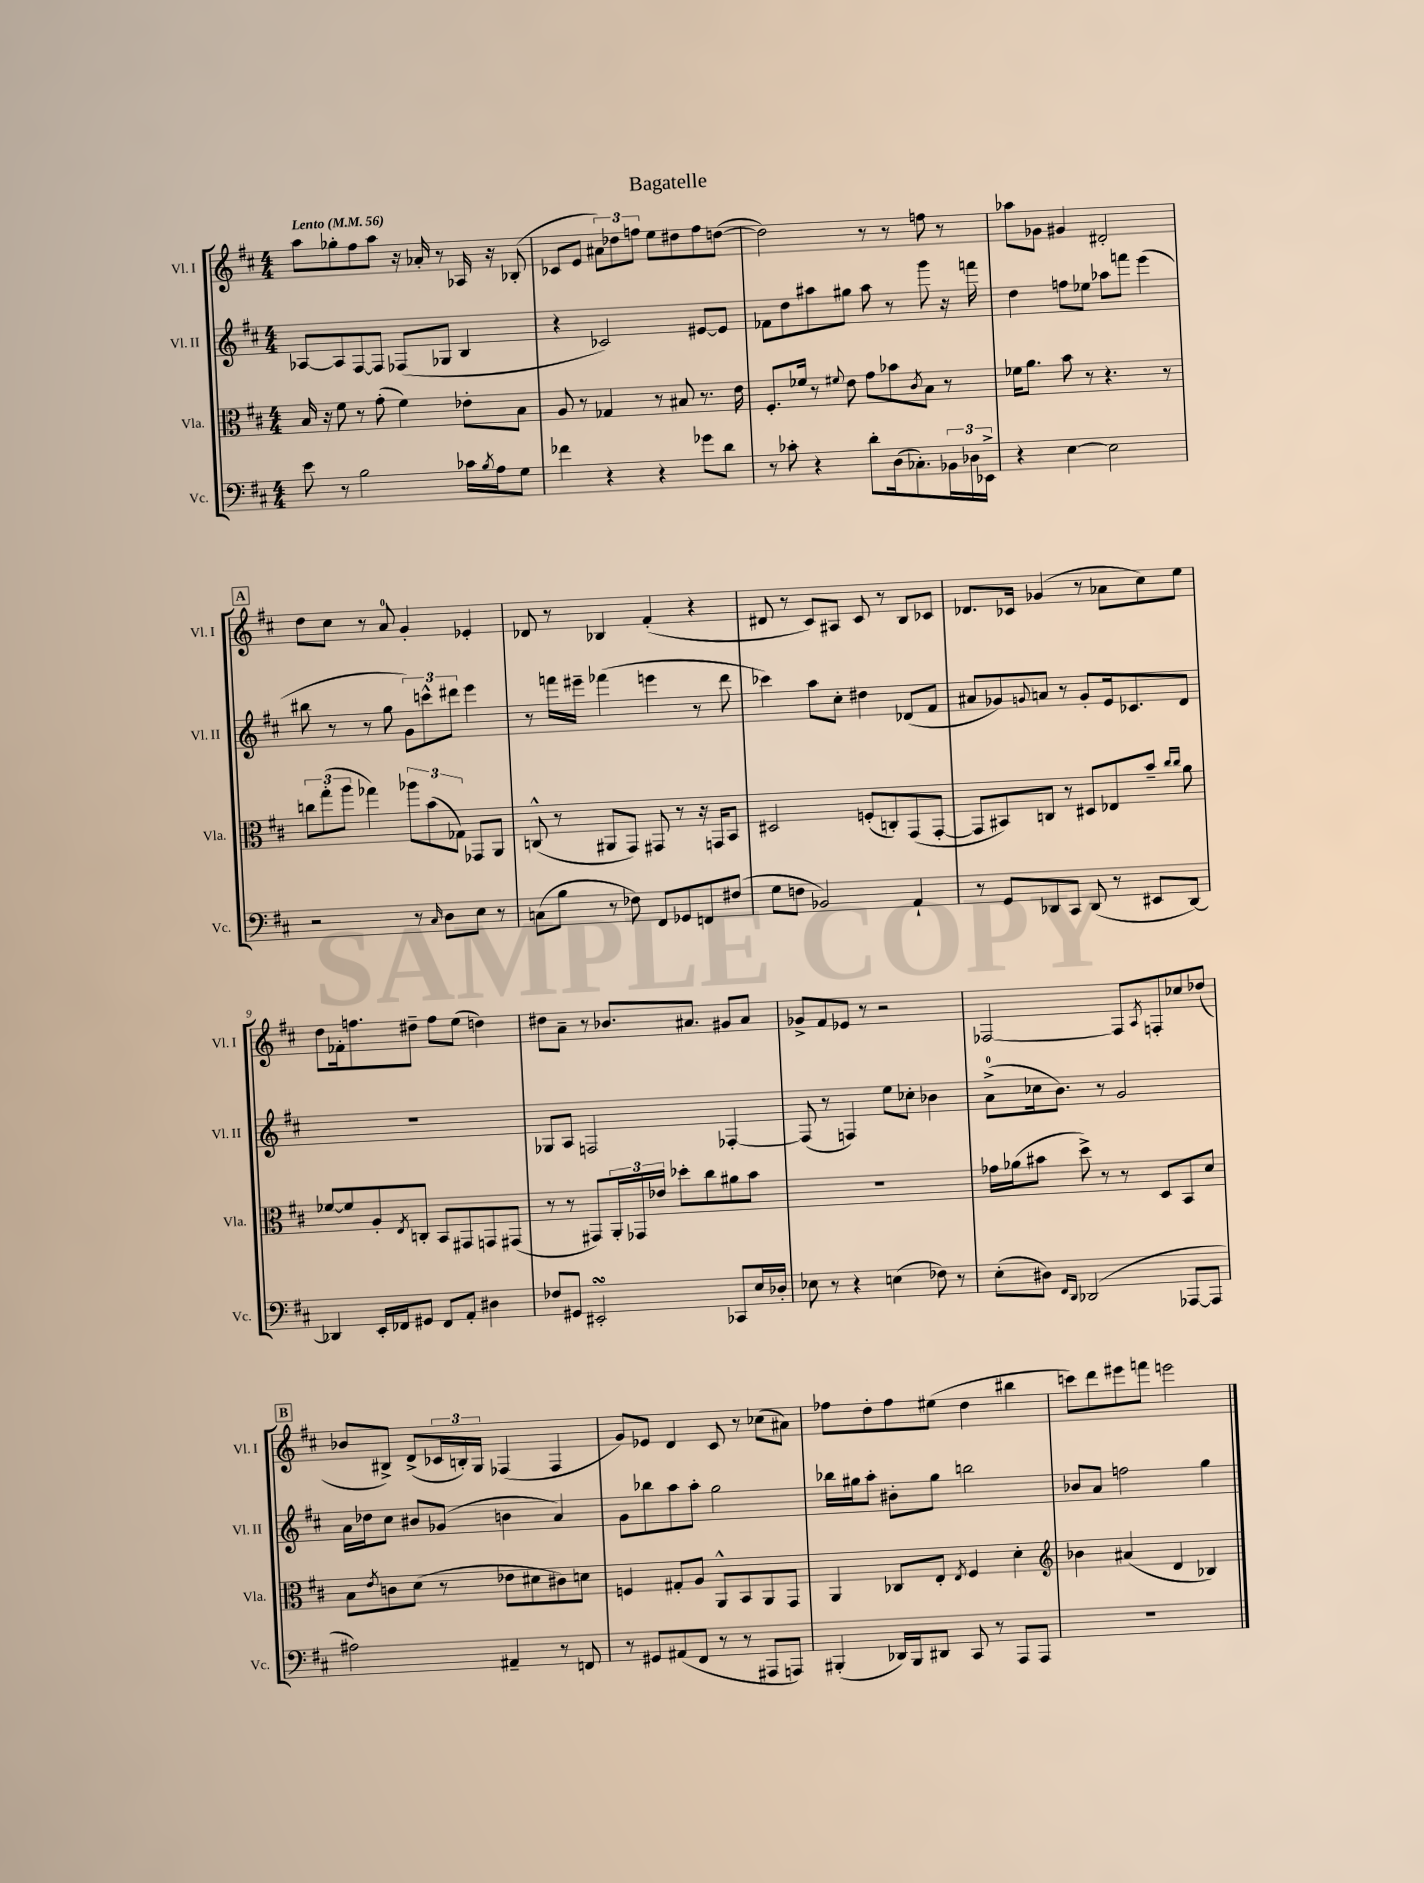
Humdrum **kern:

**kern	**kern	**kern	**kern
*staff4	*staff3	*staff2	*staff1
*clefF4	*clefC3	*clefG2	*clefG2
*k[f#c#]	*k[f#c#]	*k[f#c#]	*k[f#c#]
*M4/4	*M4/4	*M4/4	*M4/4
*MM56	*MM56	*MM56	*MM56
8e	16B	[8A-	8aa
.	16r	.	.
8r	8f#	8A-]	8gg-'
2B	8r	[8F#	8ff#
.	(8g'	8F#]	8aa
.	4f#)	(8F-	16r
.	.	.	16a-'
.	.	8G-	8r
16c-	8e-'	4B	16A-
8qB	.	.	.
16A	.	.	16r
8G	8B	.	(8B-'
=	=	=	=
4f-	8A	4r	8c-
.	8r	.	8e
4r	4G-	2c-)	12a#)
.	.	.	12dd-
.	.	.	12ff
4r	8r	.	8ee
.	8B#	.	8dd#
8g-	8.r	[8e#	8ff
8d	.	8e#]	([8dd
.	16e	.	.
=	=	=	=
8r	8.F#'	8f-	2dd])
8c-'	.	8dd	.
.	16f-	.	.
4r	8r	8aa#	.
.	8qqf#	.	.
.	8e	8gg#	.
8d'	8g	8aa#	8r
(16D	8b-	8r	8r
8.C-')	.	.	.
.	8qc#	.	.
.	8B	8ggg	8ff
24BB-	8r	16r	8r
24D-	.	.	.
.	.	16fff	.
24EE-^	.	.	.
=	=	=	=
4r	16f-	4dd	8aa-
.	8.a	.	.
.	.	.	8g-
[4E	8b	8ff	4g#
.	8r	8ee-	.
2E]	4.r	8aa-	2d#'
.	.	8fff	.
.	.	(4eee	.
.	8r	.	.
=	=	=	=
2r	12cc	8bb#	8dd
.	(12gg'	.	.
.	.	8r	8cc#
.	12aa	.	.
.	4gg-)	8r	8r
.	.	8gg	8a
8r	12aa-	12g)	4g'
.	(12b	12ccc^^	.
16qqC#	.	.	.
8D	.	.	.
.	12G-)	12ddd#	.
8E	8GG-	4eee	4e-'
8r	8AA	.	.
=	=	=	=
(8C	(8C^^	8r	8d-
8B	8r	16fff	8r
.	.	16eee#~	.
8r	8AA#	(4fff-	4B-
8F-)	8GG)	.	.
8FF#	8GG#	4eee	(4f#'
8GG-	8r	.	.
8FF	16r	8r	4r
.	16GG	.	.
(8F#	8BB	8ddd	.
=	=	=	=
8G	2D#	4ccc-)	8d#
8F	.	.	8r
2BB-)	.	8aa	8c#)
.	.	8cc#'	8A#
.	(8F'	4dd#	8c#
.	8C')	.	8r
4AA`	(8GG	(8d-	8B
.	[8GG'	8f#	8c-
=	=	=	=
8r	8GG]	8a#	8.d-
8GG	8BB#)	8g-)	.
.	.	.	16c-
.	.	8qqg	.
8DD-	8C	8a	(4g-
8CC#	8r	8r	.
(8DD-	8D#	8g'	8r
8r	8E-	16e	8a-
.	.	8.c-	.
8EE#	8b~	.	8cc#)
.	16qqcc#	.	.
.	16qqcc#	.	.
[8DD-)	8a	8d	8ee
=	=	=	=
4DD-]	[8f-	1r	8dd
.	8f-]	.	16f-'
.	.	.	8.ff
16EE'	8A'	.	.
16FF-	.	.	.
.	8qE	.	.
8GG#	8C'	.	8dd#~
8FF-	8BB	.	8ff
8AA'	8GG#	.	(8ee
4D#	8GG	.	4dd)
.	(8GG#	.	.
=	=	=	=
8F-	8r	8G-	8dd#
8GG#	8r	8A	8a~
2EE#'	8GG#)	2F	8r
.	24AA'	.	8.b-
.	24GG-	.	.
.	24e-	.	.
.	8dd-'	.	.
.	.	.	8.a#
.	8cc#	.	.
8CC-	8a#	[4F-'	8g#
16E	8b	.	8a#
16D-'	.	.	.
=	=	=	=
8E-	1r	(8F-]	8g-^
8r	.	8r	8f#
4r	.	4F)	8e-
.	.	.	8r
(4E	.	8ee	2r
.	.	8cc-'	.
8F-)	.	4b-	.
8r	.	.	.
=	=	=	=
(8E'	16g-	(8a^	[2F-
.	(16a-	.	.
8D#)	8b#	16cc-	.
.	.	8.b)	.
16qqFF#	.	.	.
16qqDD	.	.	.
(2DD-	8dd^)	.	.
.	8r	8r	.
.	8r	2g	8F-]
.	.	.	8qA
.	8D	.	8F'
[8AAA-	8BB	.	8cc-
8AAA-]	8d	.	(8dd-
=	=	=	=
2A#)	8B	16a	8b-
.	.	16dd-	.
.	8qe	.	.
.	8c	8cc#	8B#^)
.	(8d	8b#	(8d^
.	8r	(8g-	24c-
.	.	.	24B')
.	.	.	24G
4AA#~	8e-	4b	(4F-
.	8d#	.	.
8r	8c#)	4a)	4F-
8FF	8d	.	.
=	=	=	=
8r	4F	8g	8g)
8GG#	.	8bb-	8e-
(8AA#	8G#'	8aa	4d
8FF#	8A	8aa'	.
8r	8AA^^	2gg	8c#
8r	8BB	.	8r
8AAA#	8AA	.	(8cc-
8AAA)	8GG	.	8a#)
=	=	=	=
(4BBB#'	4AA	16bb-	8ff-
.	.	16gg#	.
.	.	8aa'	8dd'
16DD-)	8C-	8b#'	8ff-
16BBB#	.	.	.
8DD#	8E'	8gg#	(8ee#
.	8qE	.	.
8CC#	4F#	2bb	4dd
8r	.	.	.
8AAA	4d'	.	4bb#
8AAA	.	.	.
=	=	=	=
*	*clefG2	*	*
1r	4b-	8b-	8ccc)
.	.	8a	8ddd
.	(4a#	2ff	8eee#
.	.	.	8fff
.	4d	.	2eee
.	4B-)	4gg	.
==	==	==	==
*-	*-	*-	*-
